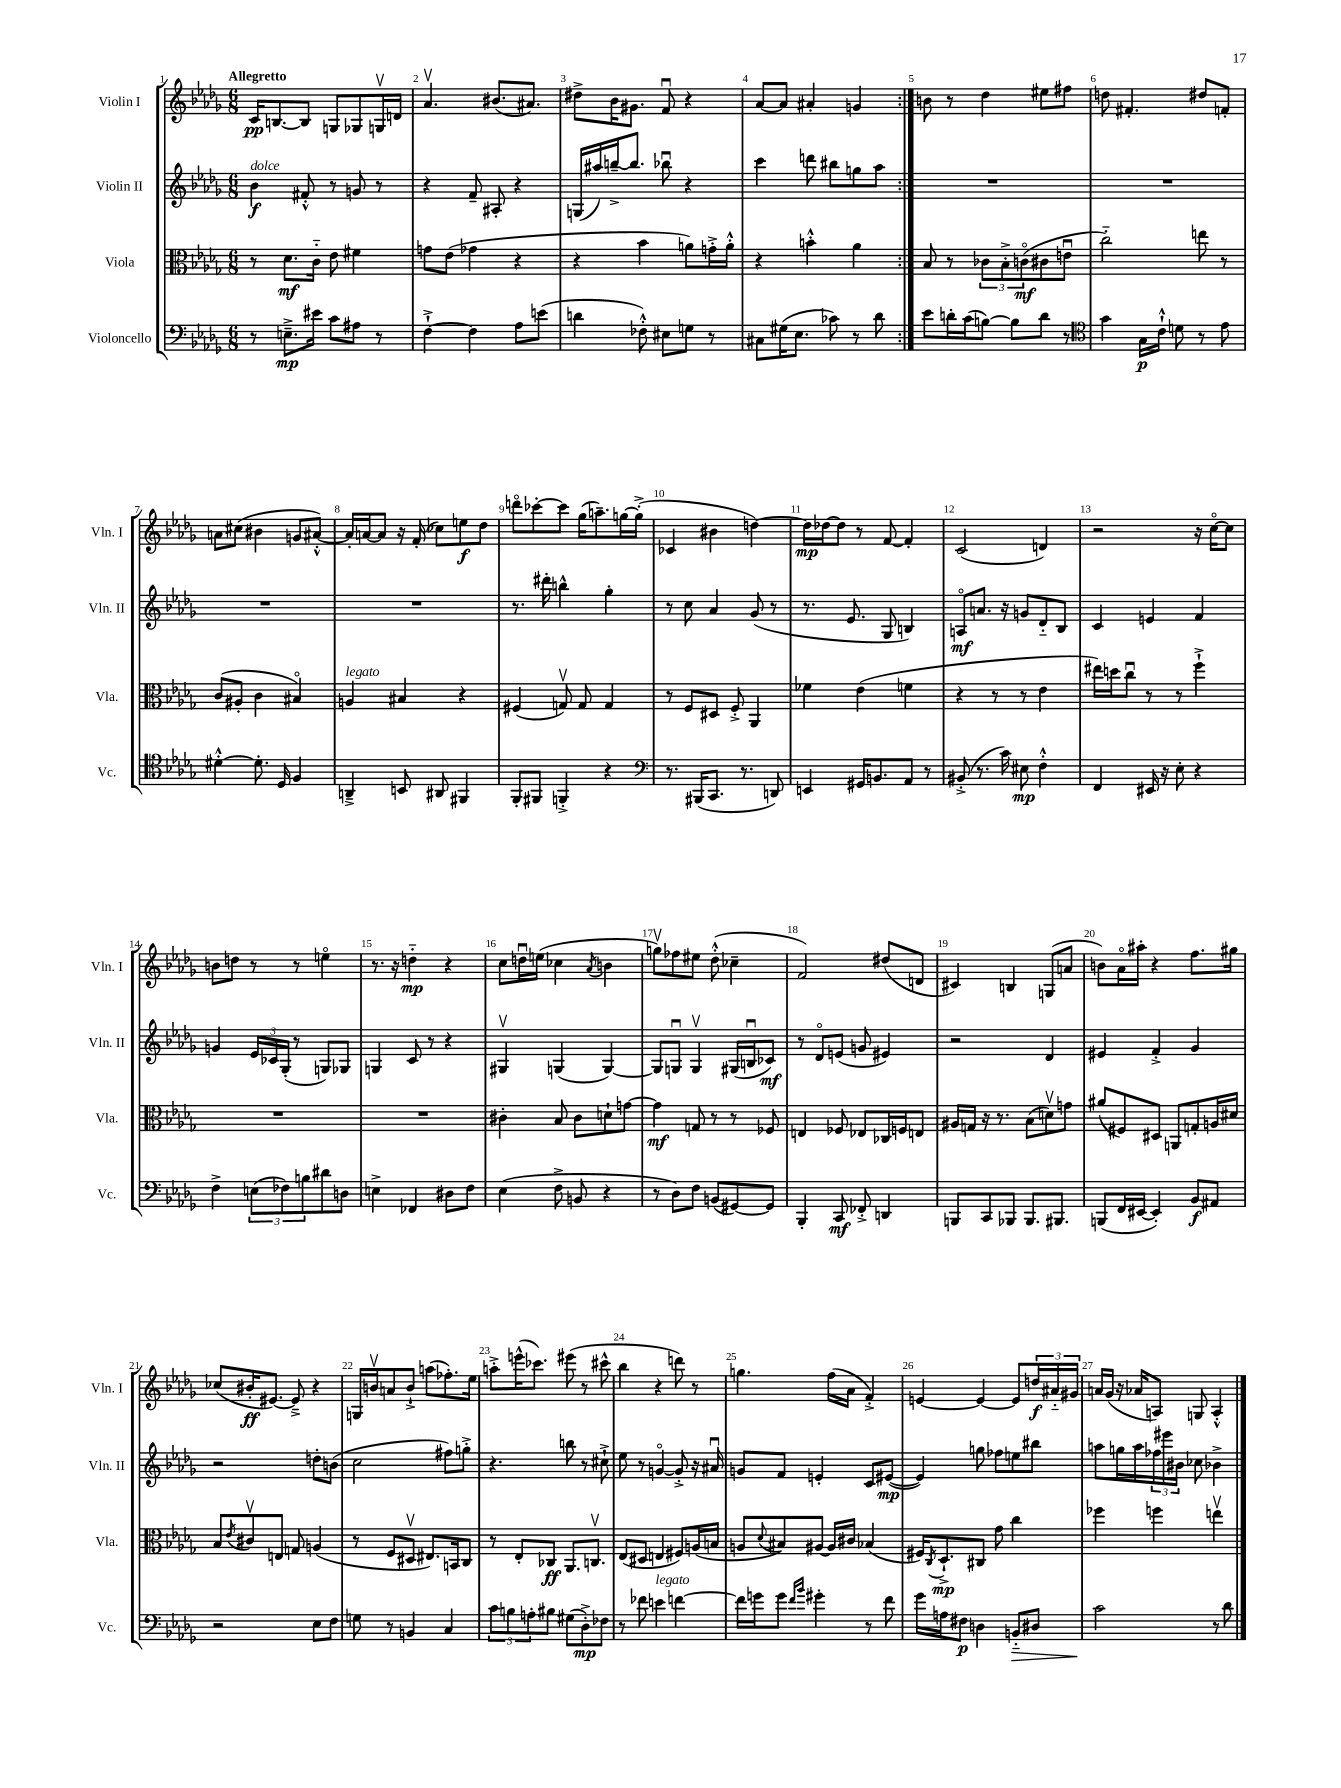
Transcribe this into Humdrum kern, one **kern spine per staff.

**kern	**dynam	**kern	**dynam	**kern	**dynam	**kern	**dynam
*part4	*part4	*part3	*part3	*part2	*part2	*part1	*part1
*staff4	*staff4	*staff3	*staff3	*staff2	*staff2	*staff1	*staff1
*I"Violoncello	*	*I"Viola	*	*I"Violin II	*	*I"Violin I	*
*I'Vc.	*	*I'Vla.	*	*I'Vln. II	*	*I'Vln. I	*
*clefF4	*	*clefC3	*	*clefG2	*	*clefG2	*
*k[b-e-a-d-g-]	*	*k[b-e-a-d-g-]	*	*k[b-e-a-d-g-]	*	*k[b-e-a-d-g-]	*
*M6/8	*	*M6/8	*	*M6/8	*	*M6/8	*
=1	=1	=1	=1	=1	=1	=1	=1
!	!	!	!	!	!	!LO:TX:a:B:t=Allegretto	!
!	!	!	!	!LO:TX:a:i:t=dolce	!	!	!
8r	.	8r	.	4b-\	f	16c/KL	pp
.	.	.	.	.	.	[8.Bn/	.
8.En~^\L	mp	8.d-\L	mf	.	.	.	.
.	.	.	.	8f#X'^^/	.	8B/J]	.
16e#X\Jk	.	16c\Jk	.	.	.	.	.
8c\L	.	8e-\	.	8r	.	8Gn/L	.
8A#X\J	.	4f#X\	.	8gn/	.	8G-X/	.
8r	.	.	.	8r	.	16Gnv/L	.
.	.	.	.	.	.	16dn/JJ	.
=2	=2	=2	=2	=2	=2	=2	=2
[4F`^\	.	8gn\L	.	4r	.	4.a-v/	.
.	.	(8e-\J	.	.	.	.	.
4F\]	.	4g-X\	.	8f~/	.	.	.
.	.	.	.	8A#X'/	.	(8.b#X/L	.
8A-\L	.	4r	.	4r	.	.	.
.	.	.	.	.	.	8.a#X/J)	.
(8en\J	.	.	.	.	.	.	.
=3	=3	=3	=3	=3	=3	=3	=3
4dn\	.	4r	.	(16Gn/LL	.	8dd#X^\L	.
.	.	.	.	16aa#X/)	.	.	.
.	.	.	.	[16bbn~^/J	.	16b-\K	.
.	.	.	.	8.bb/J]	.	8.g#X\J	.
8F-X'^^\)	.	4b-\	.	.	.	.	.
8E#X\L	.	.	.	8bb-Xu\	.	8fu/	.
8Gn\J	.	8an\L)	.	4r	.	4r	.
8r	.	16gn'^\L	.	.	.	.	.
.	.	16a'^^\JJ	.	.	.	.	.
=4	=4	=4	=4	=4	=4	=4	=4
8C#X\L	.	4r	.	4ccc\	.	[8a-/L	.
(16G#X\K	.	.	.	.	.	8a-/J]	.
8.E-\J	.	.	.	.	.	.	.
.	.	4bn'^^\	.	8dddn\	.	4a#X'/	.
8c-X\)	.	.	.	8bb#X\L	.	.	.
8r	.	4a-\	.	8ggn\	.	4gn/	.
8d-\	.	.	.	8aa-\J	.	.	.
=5:|!	=5:|!	=5:|!	=5:|!	=5:|!	=5:|!	=5:|!	=5:|!
8e-\L	.	8B-/	.	2.r	.	8bn\	.
16dn'\L	.	8r	.	.	.	8r	.
(16c\J	.	.	.	.	.	.	.
[8Bn\J)	.	12c-X\L	.	.	.	4dd-\	.
.	.	12B-'^\	.	.	.	.	.
8B\L]	.	.	.	.	.	.	.
.	.	(12cn\	mf	.	.	.	.
8d\J	.	8c#X\	.	.	.	8ee#X\L	.
8r	.	8enu\J	.	.	.	8ff#X\J	.
=6	=6	=6	=6	=6	=6	=6	=6
*clefC4	*	*	*	*	*	*	*
4g-\	.	2cc\)	.	2.r	.	8ddn\	.
.	.	.	.	.	.	4.f#X'/	.
16G-\LL	p	.	.	.	.	.	.
16c`^^\JJ	.	.	.	.	.	.	.
8dn\	.	.	.	.	.	.	.
8r	.	8een\	.	.	.	8dd#X/L	.
8e-\	.	8r	.	.	.	8fn'/J	.
!!LO:LB:g=z
=7	=7	=7	=7	=7	=7	=7	=7
[4d#X'^^\	.	(8c/L	.	2.r	.	8an\L	.
.	.	8A#X'/J	.	.	.	(8cc#X\J	.
8.d#'\]	.	4c\	.	.	.	4b#X\	.
16D-/	.	.	.	.	.	.	.
4F/	.	4B#X/)	.	.	.	8gn/L	.
.	.	.	.	.	.	[8a#X'^^/J)	.
=8	=8	=8	=8	=8	=8	=8	=8
!	!	!LO:TX:a:i:t=legato	!	!	!	!	!
4AAn~^/	.	4An/	.	2.r	.	16a#'/LL]	.
.	.	.	.	.	.	[16an/J	.
.	.	.	.	.	.	8a/J]	.
8BBn/	.	4B#X/	.	.	.	16r	.
.	.	.	.	.	.	(16f'/	.
8AA#X/	.	.	.	.	.	8cc-X\L)	.
4FF#X/	.	4r	.	.	.	8een\	f
.	.	.	.	.	.	8dd-\J	.
=9	=9	=9	=9	=9	=9	=9	=9
8FF'/L	.	(4F#X/	.	8.r	.	8dddn\L	.
8FF#X/J	.	.	.	.	.	[8ccc-X'\	.
.	.	.	.	16ddd#X'\	.	.	.
4FFn'^/	.	8Gnv/)	.	4bbn^^\	.	8ccc-\J]	.
.	.	8G/	.	.	.	(16gg-\KL	.
.	.	.	.	.	.	8.aan~\)	.
4r	.	4G/	.	4gg-'\	.	.	.
.	.	.	.	.	.	[16ggn\L	.
.	.	.	.	.	.	(16gg'^\JJ]	.
=10	=10	=10	=10	=10	=10	=10	=10
*clefF4	*	*	*	*	*	*	*
8.r	.	8r	.	8r	.	4c-X/	.
.	.	8F/L	.	8cc\	.	.	.
(16BBB#X/KL	.	.	.	.	.	.	.
8.CC/J	.	8D#X/J	.	4a-/	.	4b#X\	.
.	.	8F'^/	.	.	.	.	.
8.r	.	.	.	.	.	.	.
.	.	4AA-/	.	(8g-/	.	[4ddn\)	.
8DDn/)	.	.	.	8r	.	.	.
=11	=11	=11	=11	=11	=11	=11	=11
4EEn/	.	4f-X\	.	8.r	.	16dd\LL]	mp
.	.	.	.	.	.	[16dd-X\J	.
.	.	.	.	.	.	8dd-\J]	.
.	.	.	.	8.e-/	.	.	.
16GG#X/KL	.	(4e-\	.	.	.	8r	.
8.BBn/	.	.	.	.	.	.	.
.	.	.	.	8G-/	.	[8f/	.
8AA-/J	.	4fn\	.	4Bn/)	.	4f'/]	.
8r	.	.	.	.	.	.	.
=12	=12	=12	=12	=12	=12	=12	=12
(8BB#X'^/	.	4r	.	8An/L	mf	(2c/	.
8.r	.	.	.	8.an/J	.	.	.
.	.	8r	.	.	.	.	.
16c\)	.	.	.	16r	.	.	.
8E#X\	mp	8r	.	8gn/L	.	.	.
4F'^^\	.	4e-\	.	8d-/	.	4dn/)	.
.	.	.	.	8B-/J	.	.	.
=13	=13	=13	=13	=13	=13	=13	=13
4FF/	.	16ee#X\LL)	.	4c/	.	2r	.
.	.	16ddn\J	.	.	.	.	.
.	.	8ccu\J	.	.	.	.	.
16EE#X/	.	8r	.	4en/	.	.	.
16r	.	.	.	.	.	.	.
8E-'\	.	8r	.	.	.	.	.
4r	.	4ff`^\	.	4f/	.	16r	.
.	.	.	.	.	.	[16cc\KL	.
.	.	.	.	.	.	8cc\J]	.
!!LO:LB:g=z
=14	=14	=14	=14	=14	=14	=14	=14
4F^\	.	2.r	.	4gn/	.	8bn\L	.
.	.	.	.	.	.	8ddn\J	.
(12En\L	.	.	.	24e-/LL	.	8r	.
.	.	.	.	24c-X/	.	.	.
12F-X\)	.	.	.	(24G-'/JJ	.	.	.
.	.	.	.	8r	.	8r	.
12Bn\	.	.	.	.	.	.	.
8d#X\	.	.	.	8Gn/L)	.	4een\	.
8Dn\J	.	.	.	8G-X/J	.	.	.
=15	=15	=15	=15	=15	=15	=15	=15
4En^\	.	2.r	.	4Gn/	.	8.r	.
.	.	.	.	.	.	16r	.
4FF-X/	.	.	.	8c/	.	4ddn\	mp
.	.	.	.	8r	.	.	.
8D#X\L	.	.	.	4r	.	4r	.
8F\J	.	.	.	.	.	.	.
=16	=16	=16	=16	=16	=16	=16	=16
(4E-\	.	4c#X'\	.	4G#Xv/	.	8cc\L	.
.	.	.	.	.	.	16ddnu\L	.
.	.	.	.	.	.	(16een\JJ	.
8F^\	.	8B-/	.	(4Gn/	.	4cc-X\	.
8BBn/	.	8c#\L	.	.	.	.	.
.	.	.	.	.	.	8qa-/	.
4r	.	8dn`\	.	[4G/)	.	4bn\	.
.	.	[8gn\J	.	.	.	.	.
=17	=17	=17	=17	=17	=17	=17	=17
8r	.	4g\]	mf	8G/L]	.	8ggnv\L)	.
8D-\L)	.	.	.	8Gnu/J	.	8ff-X\	.
8F\J	.	8Gn/	.	4Gv/	.	8ee#X\J	.
(8BBn/L	.	8r	.	.	.	(8dd-'^^\	.
[8GG#X/)	.	8r	.	(16G#X/LL	.	4cc-X~\	.
.	.	.	.	16Bnu/J	.	.	.
8GG#/J]	.	8F-X/	.	8c-X/J)	mf	.	.
=18	=18	=18	=18	=18	=18	=18	=18
4BBB-'/	.	4En/	.	8r	.	2f/)	.
.	.	.	.	8d-/L	.	.	.
8CC/	mf	8F-X/	.	(8en/J	.	.	.
8FF-X'^/	.	8E-X/L	.	8gn/	.	.	.
4DDn/	.	16C-X/L	.	4e#X/)	.	(8dd#X/L	.
.	.	16Fn/J	.	.	.	.	.
.	.	8En/J	.	.	.	8dn/J	.
=19	=19	=19	=19	=19	=19	=19	=19
8BBBn/L	.	16A#X/LL	.	2r	.	4c#X/)	.
.	.	16Gn/JJ	.	.	.	.	.
8CC/	.	16r	.	.	.	.	.
.	.	8.r	.	.	.	.	.
8BBB-X/J	.	.	.	.	.	4Bn/	.
8.BBB-/L	.	(8B-\L	.	.	.	.	.
.	.	8dnv\)	.	4d-/	.	(8Gn/L	.
8.BBB#X/J	.	.	.	.	.	.	.
.	.	8gn\J	.	.	.	8an/J	.
=20	=20	=20	=20	=20	=20	=20	=20
(8BBBn/L	.	(8a#X/L	.	4e#X/	.	8bn\L)	.
16FF/L	.	8F#X/)	.	.	.	16a-\L	.
[16EE#X/JJ	.	.	.	.	.	16aa#X'\JJ	.
4EE#'/])	.	8D#X/J	.	4f'^/	.	4r	.
.	.	8AAn/L	.	.	.	.	.
8BB-/L	f	8Gn'/	.	4g-/	.	8.ff\L	.
8AA#X/J	.	16An/L	.	.	.	.	.
.	.	16d#X/JJ	.	.	.	16gg#X\Jk	.
!!LO:LB:g=z
=21	=21	=21	=21	=21	=21	=21	=21
2r	.	8B-/L	.	2r	.	(8cc-X/L	.
.	.	8qe-/	.	.	.	.	.
.	.	8c#Xv/	.	.	.	16b#X'/K	ff
.	.	.	.	.	.	[8.e#X/J)	.
.	.	8En/J	.	.	.	.	.
.	.	8Gn/	.	.	.	8e#~^/]	.
8E-\L	.	(4An/	.	8ddn'\L	.	4r	.
8F\J	.	.	.	(8bn\J	.	.	.
=22	=22	=22	=22	=22	=22	=22	=22
8Gn\	.	8r	.	2cc\	.	16Gn/LL	.
.	.	.	.	.	.	16bnv/J	.
8r	.	8F/L	.	.	.	8an/	.
4BBn/	.	8D#Xv/J	.	.	.	8b`^/J	.
.	.	8.E#X/L)	.	.	.	(8aan\L	.
4C/	.	.	.	8ff#X\L)	.	8.ff-X'\)	.
.	.	16BBn/k	.	.	.	.	.
.	.	8C/J	.	8ggn'^\J	.	.	.
.	.	.	.	.	.	16ee-\Jk	.
=23	=23	=23	=23	=23	=23	=23	=23
12c\L	.	8r	.	4.r	.	8aan'^\L	.
12Bn\	.	.	.	.	.	.	.
.	.	8E-'/L	.	.	.	(16eeen^^\K	.
12An'\	.	.	.	.	.	.	.
.	.	.	.	.	.	8.ccc-X\J)	.
8B#X\J	.	8C-X/J	ff	.	.	.	.
(8G#X\L	.	8.AA-/L	.	8bbn\	.	(8eee#X\	.
8D-'^\)	mp	.	.	8r	.	8r	.
.	.	8.Cnv/J	.	.	.	.	.
8F-X\J	.	.	.	8cc#X`^\	.	8ccc#X^^\	.
=24	=24	=24	=24	=24	=24	=24	=24
8r	.	(8E-/L	.	8ee-\	.	4bb-\	.
8f-X\	.	8D#X/J	.	8r	.	.	.
!LO:TX:a:i:t=legato	!	!	!	!	!	!	!
4en\	.	4En/	.	[4gn/	.	4r	.
[4fn\	.	8F#X/L)	.	8g'^/]	.	8dddn\)	.
.	.	(16An/L	.	16r	.	8r	.
.	.	16Bn/JJ	.	16a#Xu/	.	.	.
=25	=25	=25	=25	=25	=25	=25	=25
16f\LL]	.	8An/L	.	8gn/L	.	4.ggn\	.
16gn\J	.	.	.	.	.	.	.
.	.	8qqd-/	.	.	.	.	.
8g\J	.	8B#X/)	.	8f/J	.	.	.
16qqf/LL	.	.	.	.	.	.	.
16qqb-/JJ	.	.	.	.	.	.	.
4g#X'\	.	[8A#X/J	.	4en'/	.	.	.
.	.	16A#/LL]	.	.	.	(16ff\LL	.
.	.	16c#X/JJ	.	.	.	16a-\JJ	.
8r	.	(4B-X/	.	8c/L	.	4f'^/)	.
8f\	.	.	.	([8e#X/J	mp	.	.
=26	=26	=26	=26	=26	=26	=26	=26
16g-\LL	.	16F#X/KL)	.	4e#/])	.	[4en/	.
.	.	8qC/	.	.	.	.	.
16An\J	.	8.D-`^/	mp	.	.	.	.
8F#X\J	p	.	.	.	.	.	.
4Dn\	.	8C#X/J	.	8ggn\	.	4e/_	.
.	.	8g-\	.	8ff-X\L	.	.	.
!	!LO:HP:b	!	!	!	!	!	!
8BBn/L	>	4cc\	.	8een\	.	8e/L]	.
8D#X/J	.	.	.	8bb#X\J	.	24ddn/L	f
.	.	.	.	.	.	24a#X/	.
.	.	.	.	.	.	24g#X/JJ	.
=27	=27	=27	=27	=27	=27	=27	=27
2c\	.	4ff-X\	.	8aan\L	.	16an/LL	.
.	.	.	.	.	.	(16g-/JJ	.
.	.	.	.	16ggn\L	.	16r	.
.	.	.	.	16aa\	.	16a-X/KL	.
.	.	4ffn\	.	24ff-X\	.	8An/J)	.
.	.	.	.	24eee#X\	.	.	.
.	.	.	.	24b#X\JJ	.	.	.
.	.	.	.	8cc-X\	.	8Gn/	.
8r	]	4eenv\	.	4b-X^\	.	4A'^^/	.
8d-\	.	.	.	.	.	.	.
==	==	==	==	==	==	==	==
*-	*-	*-	*-	*-	*-	*-	*-
